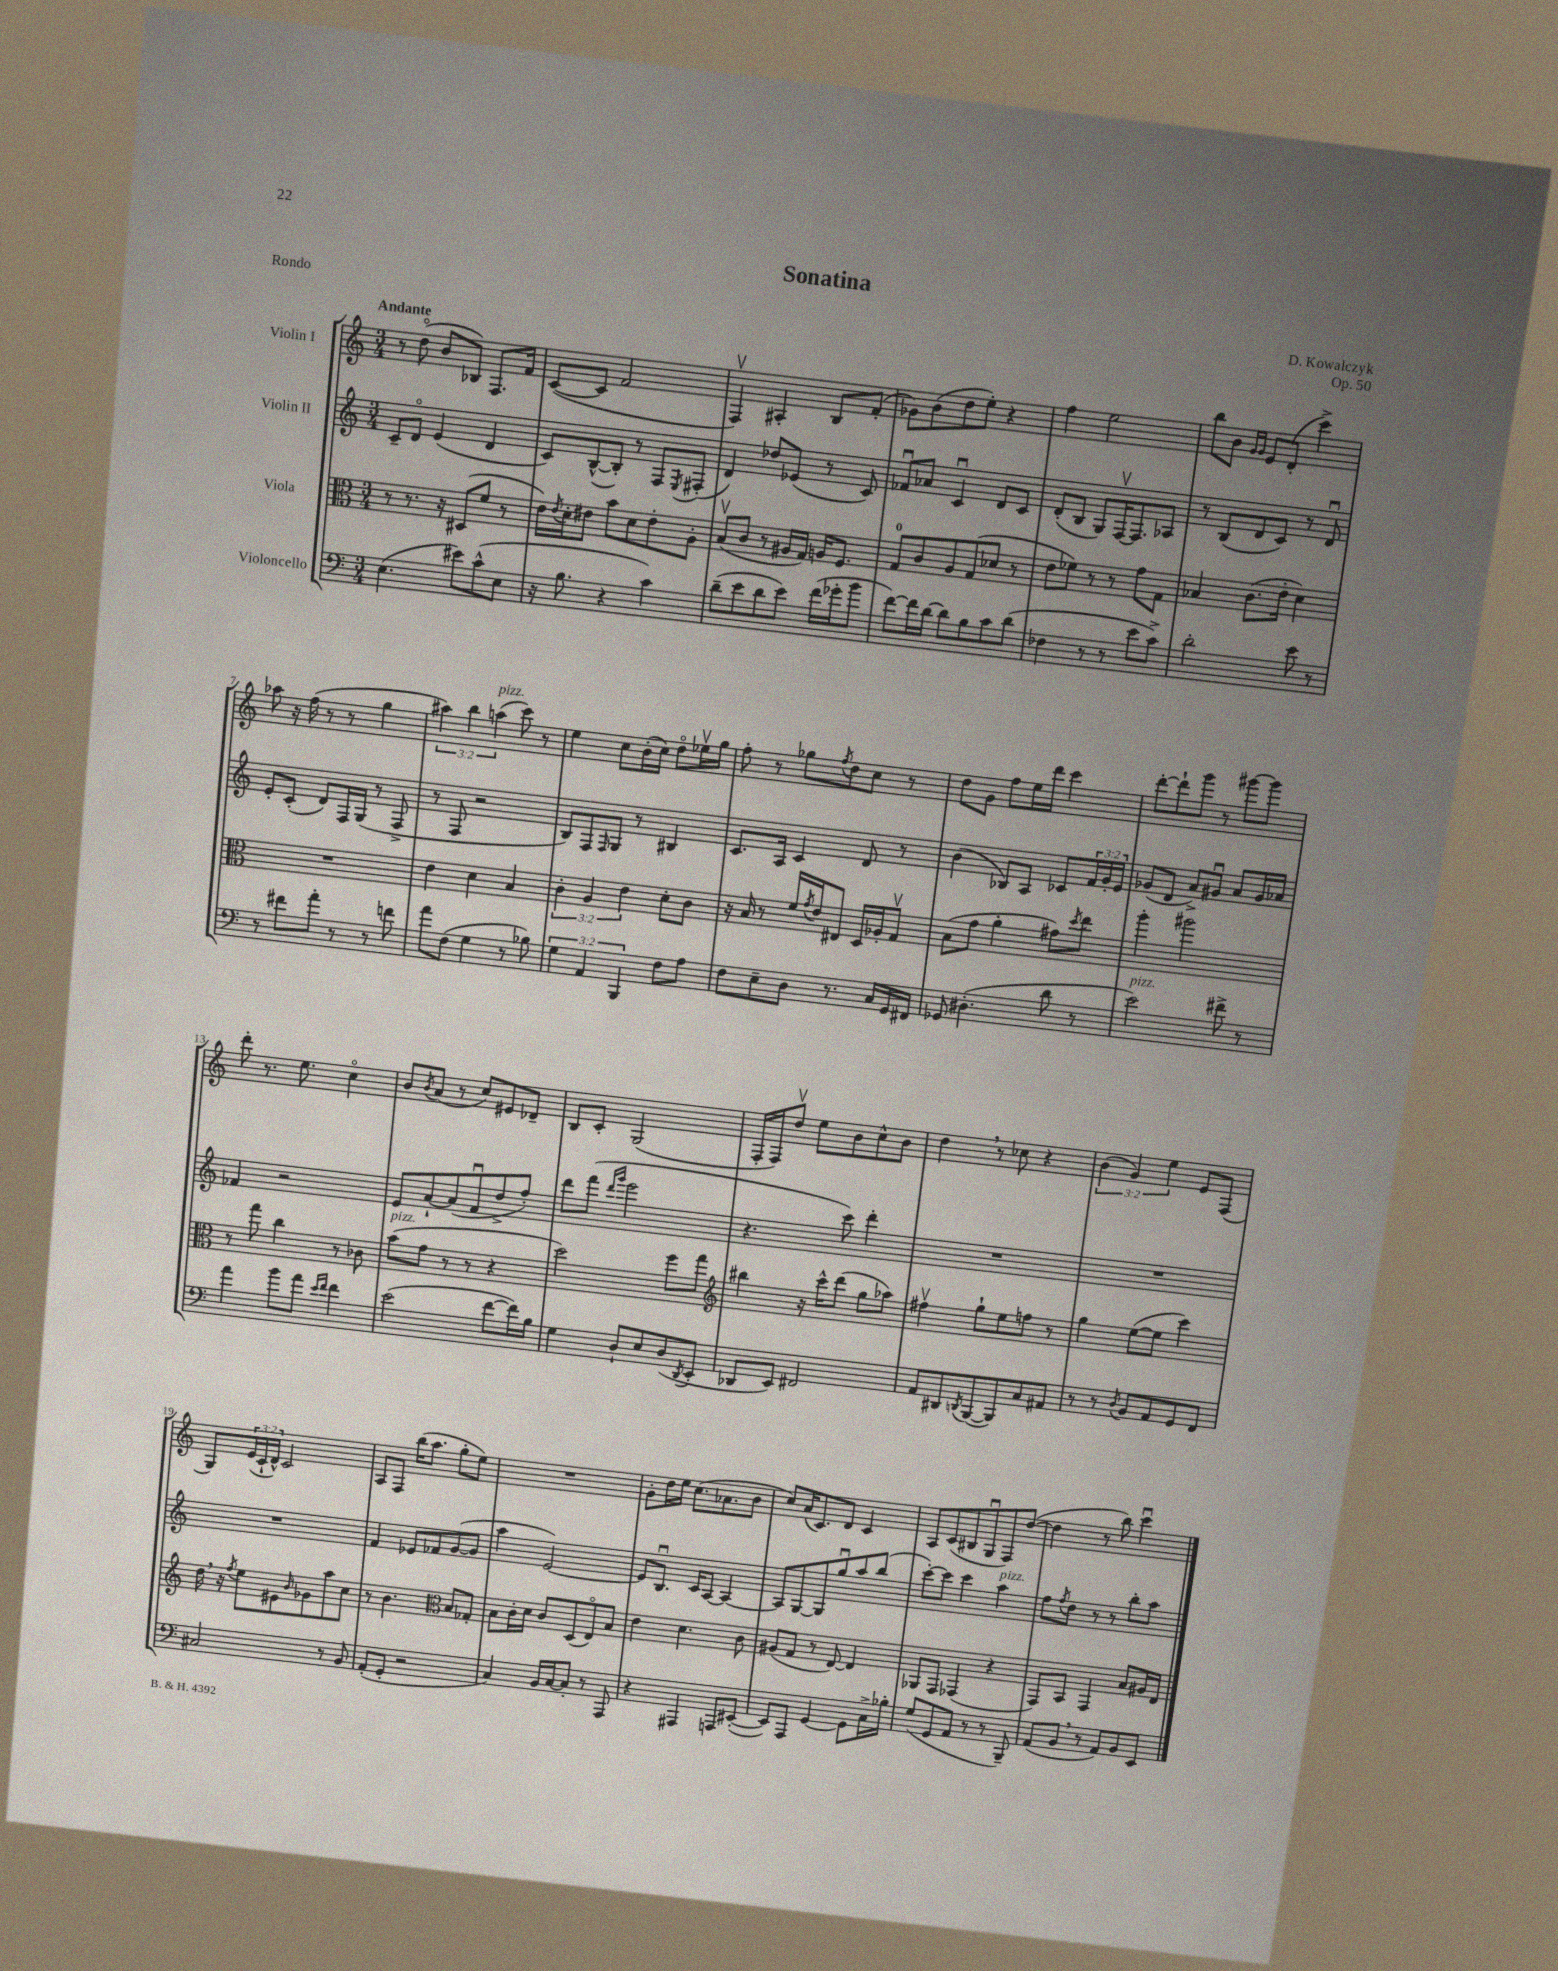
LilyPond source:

\header { title = "Sonatina" composer = "D. Kowalczyk" opus = "Op. 50" piece = "Rondo" }
<<
\new StaffGroup <<
\new Staff = "s0" \with { instrumentName = "Violin I" } {
    \clef treble \key c \major \numericTimeSignature \time 3/4 \override Staff.TupletNumber.text = #tuplet-number::calc-fraction-text \tempo "Andante"
    r8 d''8\flageolet( b'8 bes8) f8. f'16 |
    c'8~( c'8 f'2 |
    f4\upbow) ais4-. b8 f'8-.( |
    ges'8) b'8( d''8 e''8-.) r4 |
    f''4 e''2 |
    b''8 b'8 \grace { g'16 g'16 } e'8 d'8-.( c'''4->) |
    aes''8 r16 f''16( r8 r8 g''4 |
    \tuplet 3/2 { ais''4) b''4 a''4^\markup { \italic "pizz." }( } c'''8) r8 |
    e''4 c''8 b'16-.( c''16) d''8\flageolet ees''16\upbow g''16 |
    f''8-. r8 ges''8 \acciaccatura { f''8 } d''8 c''8 r8 |
    d''8 g'8 f''8 e''16 d'''16 c'''4 |
    d'''8~-. d'''8-! g'''8 r8 gis'''8~ gis'''8 |
    d'''8-. r8. e''8. c''4\flageolet |
    b'8 \acciaccatura { b'8 } a'8( r8 c''8) eis'8 des'8-- |
    b8 c'8-. g2( |
    f16-. f16) d''8\upbow e''8 b'8 c''8-^ b'8 |
    d''4 \breathe r8 ces''8 r4 |
    \tuplet 3/2 { b'4( g'4) e''4 } e'8 f8( |
    g8) \tuplet 3/2 { e'16( c'16-! d'16-^) } c'2 |
    a8 f8 b''16( a''8. g''8-. e''8) |
    R2. |
    g'8-. d''16 e''16 c''8.( aes'8. b'8 |
    c''8) a'16( c'8.) d'8 c'4 |
    a8 c'8( bis8 g8\downbow f8) d''8~( |
    d''4 r8 b''8) c'''4\downbow \bar "|." |
}
\new Staff = "s1" \with { instrumentName = "Violin II" } {
    \clef treble \key c \major \numericTimeSignature \time 3/4 \override Staff.TupletNumber.text = #tuplet-number::calc-fraction-text
    c'8-- d'8\flageolet e'4( d'4 |
    c'8) b8~-^( b8-.) r8 f8 \acciaccatura { e8 } fis8-.( |
    d'4) des''8 ees'8( r8 c'8) |
    fes'8\downbow aes'8 c'4\downbow d'8 c'8 |
    d'8-.( b8 g8) f16~\upbow f8. aes8 |
    r8 b8( d'8 c'8) r8 d'8\downbow |
    e'8-. c'8-.( d'8) f16 g16( r8 f8-> |
    r8 f8 r2 |
    b8) f8 \grace { f16 } g8 r8 bis4 |
    c'8. a16 c'4 d'8 r8 |
    b'4( bes8) a8 ces'8 \tuplet 3/2 { f'16 g'16-. e'16 } |
    ges'8( d'8 a'8->) gis'8\downbow a'8 gis'16 aes'16 |
    fes'4 r2 |
    e'8 a'8~-! a'8( f'8\downbow d''8-> f''8-.) |
    d'''8 f'''8( \grace { d'''16 g'''16 } e'''2 |
    r4. c'''8) d'''4-. |
    R2. |
    R2. |
    R2. |
    f'4 ees'8 fes'8 g'8~( g'8 |
    a''4 e'2~) |
    e'8 b8.\downbow c'16 a8~ a4~ |
    a8 g8~ g8 g''8\downbow a''8 b''8( |
    c'''8~-.) c'''8 c'''4 a''4^\markup { \italic "pizz." } |
    f''8 \acciaccatura { f''8 } d''8 r8 r8 b''8-. a''8 \bar "|." |
}
\new Staff = "s2" \with { instrumentName = "Viola" } {
    \clef alto \key c \major \numericTimeSignature \time 3/4 \override Staff.TupletNumber.text = #tuplet-number::calc-fraction-text
    r8 r8. r16 dis8( f'8 r8 |
    e'16) \acciaccatura { e'8 } d'16-. eis'8 b'8 d'8 eis'8-. a8-. |
    b8\upbow( c'8 r8 ais16 g16) a16 f8. |
    g8-0 c'8 a8 g8( des'8 r8 |
    e'8 fes'8) r8 r8 g'8 g8 |
    bes4 c'8.( e'16-. d'4) |
    R2. |
    e'4 d'4 b4 |
    \tuplet 3/2 { c'4-. a4 e'4 } d'8-. c'8 |
    r16 b16 r8 f'16 \acciaccatura { g'8 } e'16 eis8 d16 aes16-. g8\upbow |
    b8( g'8 a'4-. gis'8) \acciaccatura { d''8 } e''8 |
    a''4-. ais''2 |
    r8 g''8 c''4 r8 ces'8 |
    b'8^\markup { \italic "pizz." }( g'8 r8 r8 r4 |
    d''2) f''8 g''8 |
    \clef treble bis''4 r16 c'''16-^ d'''8( g''8 aes''8) |
    fis''4\upbow g''8-! e''8 f''8 r8 |
    g''4 e''8~( e''8 c'''4) |
    d''16 \breathe r16 \acciaccatura { f''8 } e''8 eis'8 \grace { b'16 } ges'8 a''8 c''8 |
    r8 b'4. \clef alto b8 ges8-. |
    b8 c'16-. d'16 c'8 d8( e8\flageolet) b8 |
    e'4 d'4. c'8 |
    ais8( g8 r8 e8~) e4 |
    aes,8 g,8 ges,4( r4 |
    g,8) b,8 g,4 b8 ais16 e16 \bar "|." |
}
\new Staff = "s3" \with { instrumentName = "Violoncello" } {
    \clef bass \key c \major \numericTimeSignature \time 3/4 \override Staff.TupletNumber.text = #tuplet-number::calc-fraction-text
    e4.( eis'8) c'8-^( e8 |
    r16 b8. r4 c'4) |
    d'8--( e'8 d'8 e'8) f'16( ges'16-. b'8 |
    f'8~) f'16 d'16~ d'8 b8 c'8 d'8( |
    fes4 r8 r8 e'8 c'8->) |
    d'2-. e'8 r8 |
    r8 fis'8 a'8-. r8 r8 f'8 |
    a'8 f8( g4 r8 bes8) |
    \tuplet 3/2 { g4 a,4 b,,4 } f8 a8 |
    f8 e8-- d8 r8. c16 g,16 fis,16 |
    ges,8 dis4.-.( d'8 r8 |
    e'2^\markup { \italic "pizz." }) fis'8-> r8 |
    a'4 b'8 a'8 \grace { e'16 f'16 } f'4 |
    e'2( f'8~ f'16) b16 |
    g4 d8-! e8 d8( \acciaccatura { d,8 } e,8-. |
    des,8 e,8) fis,2 |
    a,8 dis,8 \acciaccatura { d,8 } b,,8~( b,,8) c8 ais,8 |
    r8 r8 \acciaccatura { d8 } b,8 a,8 g,8 f,8 |
    cis2 r8 b,8 |
    a,8-.( g,8-. r2 |
    c4) b,16 c16~ c8-. r8 a,,8 |
    r4 ais,,4 a,,8 eis,8~-.( |
    eis,8) a,,8 g,4~ g,8 c16-> bes16-. |
    g8( g,8 a,8 r8 r8 b,,8--) |
    a,8( b,8 \breathe r8 a,8) b,8 e,8 \bar "|." |
}
>>
>>
